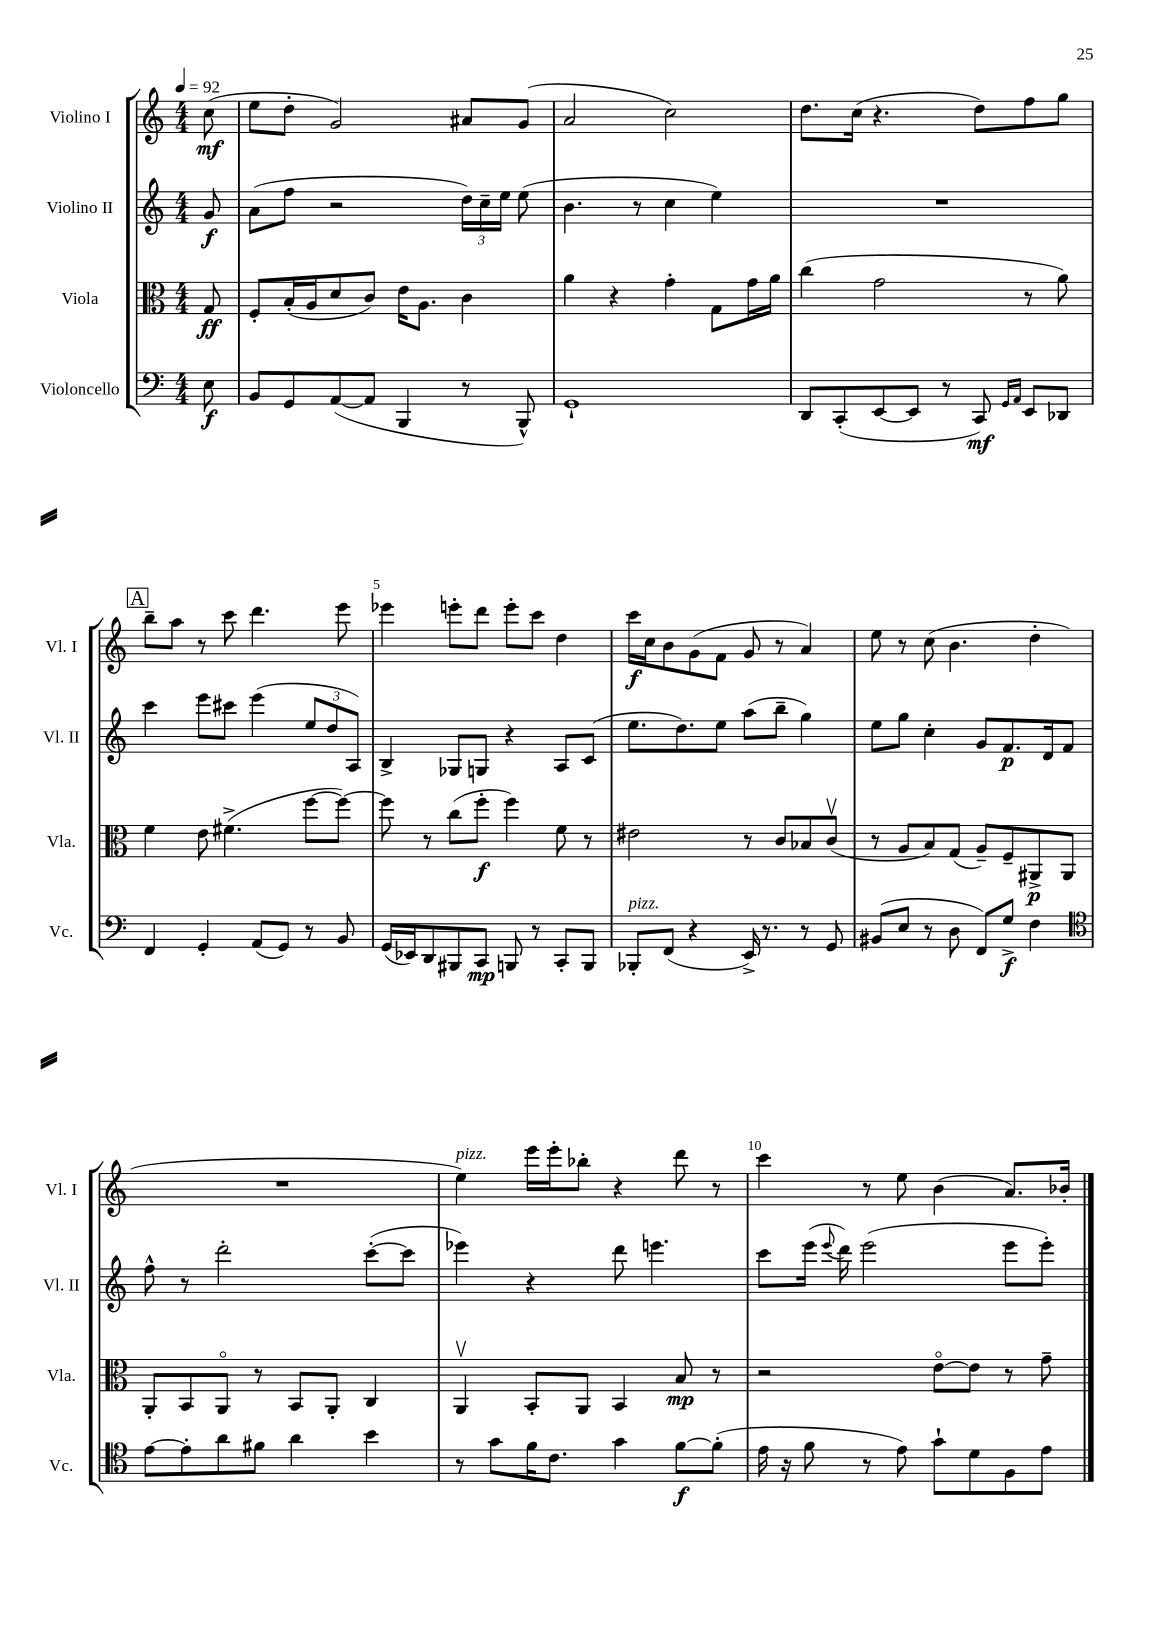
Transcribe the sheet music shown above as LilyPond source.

<<
\new StaffGroup <<
\new Staff = "s0" \with { instrumentName = "Violino I" shortInstrumentName = "Vl. I" } {
    \clef treble \key c \major \numericTimeSignature \time 4/4 \partial 8 \tempo 4 = 92
    \autoBeamOff c''8\mf( |
    e''8[ d''8]-. g'2) ais'8[ g'8]( |
    a'2 c''2) |
    d''8.[ c''16]( r4. d''8[) f''8 g''8] |
    \mark \markup { \box "A" } b''8[-- a''8] r8 c'''8 d'''4. e'''8 |
    ees'''4 e'''8[-. d'''8] e'''8[-. c'''8] d''4 |
    c'''16[\f c''16 b'8 g'8( f'8] g'8 r8 a'4) |
    e''8 r8 c''8( b'4. d''4-. |
    R1 |
    e''4^\markup { \italic "pizz." }) e'''16[ e'''16-. bes''8]-. r4 d'''8 r8 |
    c'''4 r8 e''8 b'4( a'8.[) bes'16]-. \bar "|." |
}
\new Staff = "s1" \with { instrumentName = "Violino II" shortInstrumentName = "Vl. II" } {
    \clef treble \key c \major \numericTimeSignature \time 4/4 \partial 8
    \autoBeamOff g'8\f |
    a'8[( f''8] r2 \tuplet 3/2 { d''16[) c''16-- e''16] } e''8( |
    b'4. r8 c''4 e''4) |
    R1 |
    \mark \markup { \box "A" } c'''4 e'''8[ cis'''8] e'''4( \tuplet 3/2 { e''8[ d''8 a8]) } |
    b4-> ges8[ g8] r4 a8[ c'8]( |
    e''8.[ d''8.) e''8] a''8[( b''8]-- g''4) |
    e''8[ g''8] c''4-. g'8[ f'8.\p d'16 f'8] |
    f''8-^ r8 d'''2-. c'''8[~-.( c'''8] |
    ees'''4) r4 d'''8 e'''4. |
    c'''8[ e'''16]( \appoggiatura { e'''8 } d'''16) e'''2( e'''8[ e'''8]-.) \bar "|." |
}
\new Staff = "s2" \with { instrumentName = "Viola" shortInstrumentName = "Vla." } {
    \clef alto \key c \major \numericTimeSignature \time 4/4 \partial 8
    \autoBeamOff g8\ff |
    f8[-. b16-.( a16 d'8 c'8]) e'16[ a8.] c'4 |
    a'4 r4 g'4-. g8[ g'16 a'16] |
    c''4( g'2 r8 a'8) |
    \mark \markup { \box "A" } f'4 e'8 fis'4.->( f''8[~ f''8]~) |
    f''8 r8 c''8[( f''8]-.\f f''4) f'8 r8 |
    eis'2 r8 c'8[ bes8 c'8]\upbow( |
    r8 a8[ b8) g8]( a8[--) f8-- ais,8->\p ais,8] |
    a,8[-. b,8 a,8]\flageolet r8 b,8[ a,8]-. c4 |
    a,4\upbow b,8[-. a,8] b,4 b8\mp r8 |
    r2 e'8[~\flageolet e'8] r8 g'8-- \bar "|." |
}
\new Staff = "s3" \with { instrumentName = "Violoncello" shortInstrumentName = "Vc." } {
    \clef bass \key c \major \numericTimeSignature \time 4/4 \partial 8
    \autoBeamOff e8\f |
    b,8[ g,8 a,8~( a,8] b,,4 r8 b,,8-^) |
    g,1-! |
    d,8[ c,8-.( e,8~ e,8] r8 c,8\mf) \grace { g,16[ a,16] } e,8[ des,8] |
    \mark \markup { \box "A" } f,4 g,4-. a,8[( g,8]) r8 b,8 |
    g,16[( ees,16) d,8 bis,,8 c,8]\mp b,,8 r8 c,8[-. b,,8] |
    bes,,8[-.^\markup { \italic "pizz." } f,8]( r4 e,16->) r8. r8 g,8 |
    bis,8[( e8] r8 d8 f,8[) g8]->\f f4 |
    \clef tenor e'8[~ e'8-. a'8 fis'8] a'4 b'4 |
    r8 g'8[ f'16 c'8.] g'4 f'8[~\f f'8]-.( |
    e'16 r16 f'8 r8 e'8) g'8[-! d'8 f8 e'8] \bar "|." |
}
>>
>>
\layout { \context { \Score \override BarNumber.break-visibility = ##(#f #t #t) barNumberVisibility = #(every-nth-bar-number-visible 5) } }
